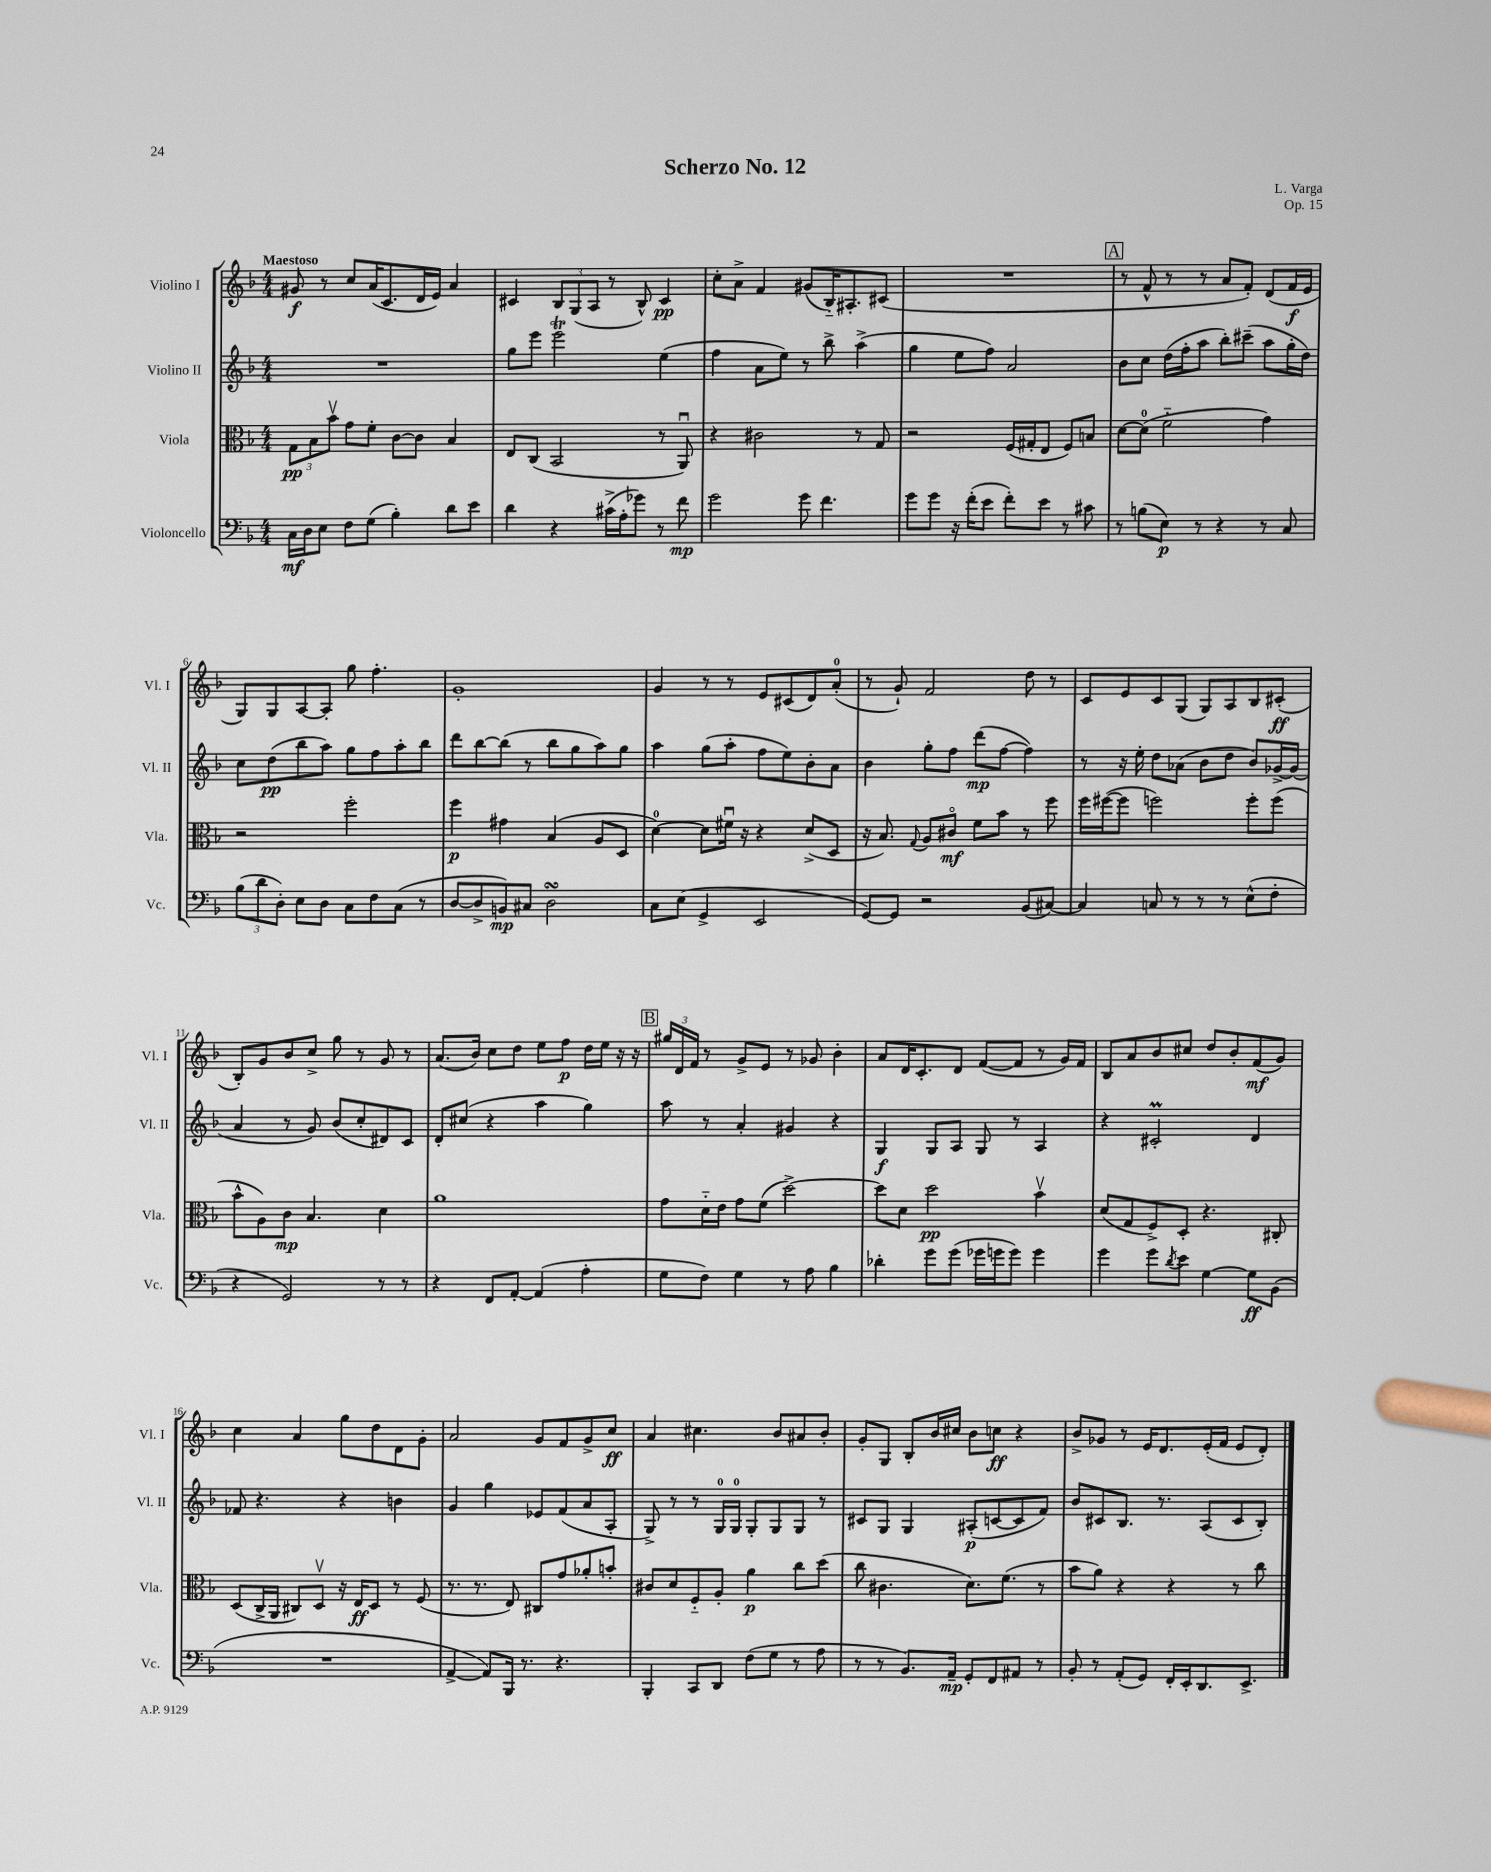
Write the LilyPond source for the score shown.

\header { title = "Scherzo No. 12" composer = "L. Varga" opus = "Op. 15" }
<<
\new StaffGroup <<
\new Staff = "s0" \with { instrumentName = "Violino I" shortInstrumentName = "Vl. I" } {
    \clef treble \key f \major \numericTimeSignature \time 4/4 \tempo "Maestoso"
    gis'8\f r8 c''8 a'16( c'8. d'16 e'16) a'4 |
    cis'4 \tuplet 3/2 { bes8 g8( a8 } r8 bes8-^) cis'4\pp |
    c''8-. a'8-> f'4 gis'8( bes16-_) ais8.-. cis'8( |
    R1 |
    \mark \markup { \box "A" } r8 f'8-^ r8 r8 a'8 f'8-.) d'8( f'16\f e'16 |
    g8) g8 a8~ a8-. g''8 f''4.-. |
    g'1-. |
    g'4 r8 r8 e'8 cis'8( d'8) a'8-0-.( |
    r8 g'8-!) f'2 d''8 r8 |
    c'8 e'8 c'8 g8( g8) a8 bes8 cis'8-.\ff( |
    bes8-.) g'8 bes'8 c''8-> g''8 r8 g'8 r8 |
    a'8.( bes'16) c''8 d''8 e''8 f''8\p d''16 e''16 r16 r16 |
    \mark \markup { \box "B" } \tuplet 3/2 { gis''16 d'16 f'16 } r8 g'8-> e'8 r8 ges'8 bes'4-. |
    a'8 d'16 c'8.-. d'8 f'8~( f'8 r8 g'16) f'16 |
    bes8 a'8 bes'8 cis''8 d''8 bes'8-. f'8\mf( g'8) |
    c''4 a'4 g''8 d''8 d'8 g'8-. |
    a'2 g'8 f'8 g'8-> c''8\ff |
    a'4 cis''4. bes'8 ais'8 bes'8-. |
    g'8-. g8 bes8-. bes'16 cis''16 bes'8 c''8\ff r4 |
    bes'8-> ges'8 r8 e'16 d'8. e'16-.( f'16 e'8 d'8-.) \bar "|." |
}
\new Staff = "s1" \with { instrumentName = "Violino II" shortInstrumentName = "Vl. II" } {
    \clef treble \key f \major \numericTimeSignature \time 4/4
    R1 |
    g''8 e'''8 e'''2\trill e''4( |
    f''4 a'8 e''8) r8 bes''8-> a''4->( |
    g''4 e''8 f''8) a'2 |
    \mark \markup { \box "A" } bes'8 c''8 d''16( f''16-. a''8 bes''8-.) cis'''8--( a''8 g''16-. d''16) |
    c''8 d''8\pp( bes''8 a''8) g''8 f''8 a''8-. bes''8 |
    d'''8 bes''8~ bes''8( r8 bes''8 g''8 a''8) g''8 |
    a''4 g''8( a''8-. f''8 e''8) bes'8-. a'8 |
    bes'4 g''8-. f''8 d'''8\mp( f''8~ f''4) |
    r8 r16 e''16-. d''8 aes'8( bes'8 d''8 bes'8) ges'16~-> ges'16( |
    a'4 r8 g'8) bes'8( c''8-. dis'8) c'8 |
    d'8-. cis''8( r4 a''4 g''4) |
    \mark \markup { \box "B" } a''8 r8 a'4-. gis'4 r4 |
    g4\f g8 a8 g8 r8 a4 |
    r4 cis'2-.\prall d'4 |
    fes'8 r4. r4 b'4 |
    g'4 g''4 ees'8 f'8( a'8 a8-. |
    g8->) r8 r8 g16-0 g16-0 g8-. g8 g8 r8 |
    cis'8 g8 g4 ais8-.\p( c'8~ c'8 f'8) |
    bes'8 cis'8 bes8. r8. a8( cis'8 bes8-.) \bar "|." |
}
\new Staff = "s2" \with { instrumentName = "Viola" shortInstrumentName = "Vla." } {
    \clef alto \key f \major \numericTimeSignature \time 4/4
    \tuplet 3/2 { g8\pp bes8 bes'8\upbow } g'8 f'8-. c'8~ c'8 bes4 |
    e8 c8( bes,2 r8 a,8\downbow) |
    r4 cis'2 r8 g8 |
    r2 f16( gis16-. e8 f8) b8 |
    \mark \markup { \box "A" } d'8~ d'8-0( f'2-_ g'4) |
    r2 f''2-. |
    f''4\p gis'4 bes4( a8 d8 |
    d'4-0~) d'8 fis'16\downbow r16 r4 d'8->( d8 |
    r16 bes8.) \appoggiatura { g8 } a8 cis'8\flageolet\mf f'8 bes'8 r8 f''8 |
    f''16 fis''16~( fis''8 f''2) f''8-. f''8( |
    bes'8-^ a8) c'8\mp bes4. d'4 |
    a'1 |
    \mark \markup { \box "B" } g'8 d'16-_ e'16 g'8 f'8( d''2~->) |
    d''8 d'8 d''2\pp bes'4\upbow |
    d'8( g8 f8->) d8-. r4. cis8-. |
    d8( c16-> a,16 cis8) d8\upbow r16 e16\ff d8 r8 f8( |
    r8. r8. e8) cis8 g'8 aes'8-. b'8-. |
    cis'8 d'8 f8-_ a8-. a'4\p c''8 d''8( |
    c''8 cis'4. d'8.) f'8.( r8 |
    bes'8 a'8) r4 r4 r8 c''8 \bar "|." |
}
\new Staff = "s3" \with { instrumentName = "Violoncello" shortInstrumentName = "Vc." } {
    \clef bass \key f \major \numericTimeSignature \time 4/4
    c16\mf d16 e8 f8 g8( bes4-.) d'8 e'8 |
    d'4 r4 cis'16->( a16-. ges'8) r8 f'8\mp |
    g'2 g'8 f'4. |
    g'8 g'8 r16 f'16-.( e'8 f'8-.) e'8 r8 cis'8 |
    \mark \markup { \box "A" } r8 b8( e8\p) r8 r4 r8 c8 |
    \tuplet 3/2 { bes8( d'8 d8-.) } e8 d8 c8 f8 c8( r8 |
    d8~ d8-> b,8\mp) cis8 d2\turn |
    c8 e8( g,4-> e,2 |
    g,8~) g,8 r2 bes,8( cis8~) |
    cis4 c8 r8 r8 r8 e8-^( f8-. |
    r4 g,2) r8 r8 |
    r4 f,8 a,8~-. a,4( a4-. |
    \mark \markup { \box "B" } g8 f8) g4 r8 a8 bes4 |
    des'4-. g'8 g'8( ges'16 g'16 g'8) g'4 |
    g'4 g'8 \acciaccatura { d'8 } e'8 g4~ g8\ff bes,8( |
    R1 |
    a,4~-> a,8) bes,,16 r8. r4. |
    bes,,4-. c,8 d,8 f8( g8 r8 a8 |
    r8 r8 bes,8.) a,16--\mp g,8-. f,8 ais,8 r8 |
    bes,8-. r8 a,8-.( g,8) f,16-. e,16-. d,8. e,8.-> \bar "|." |
}
>>
>>
